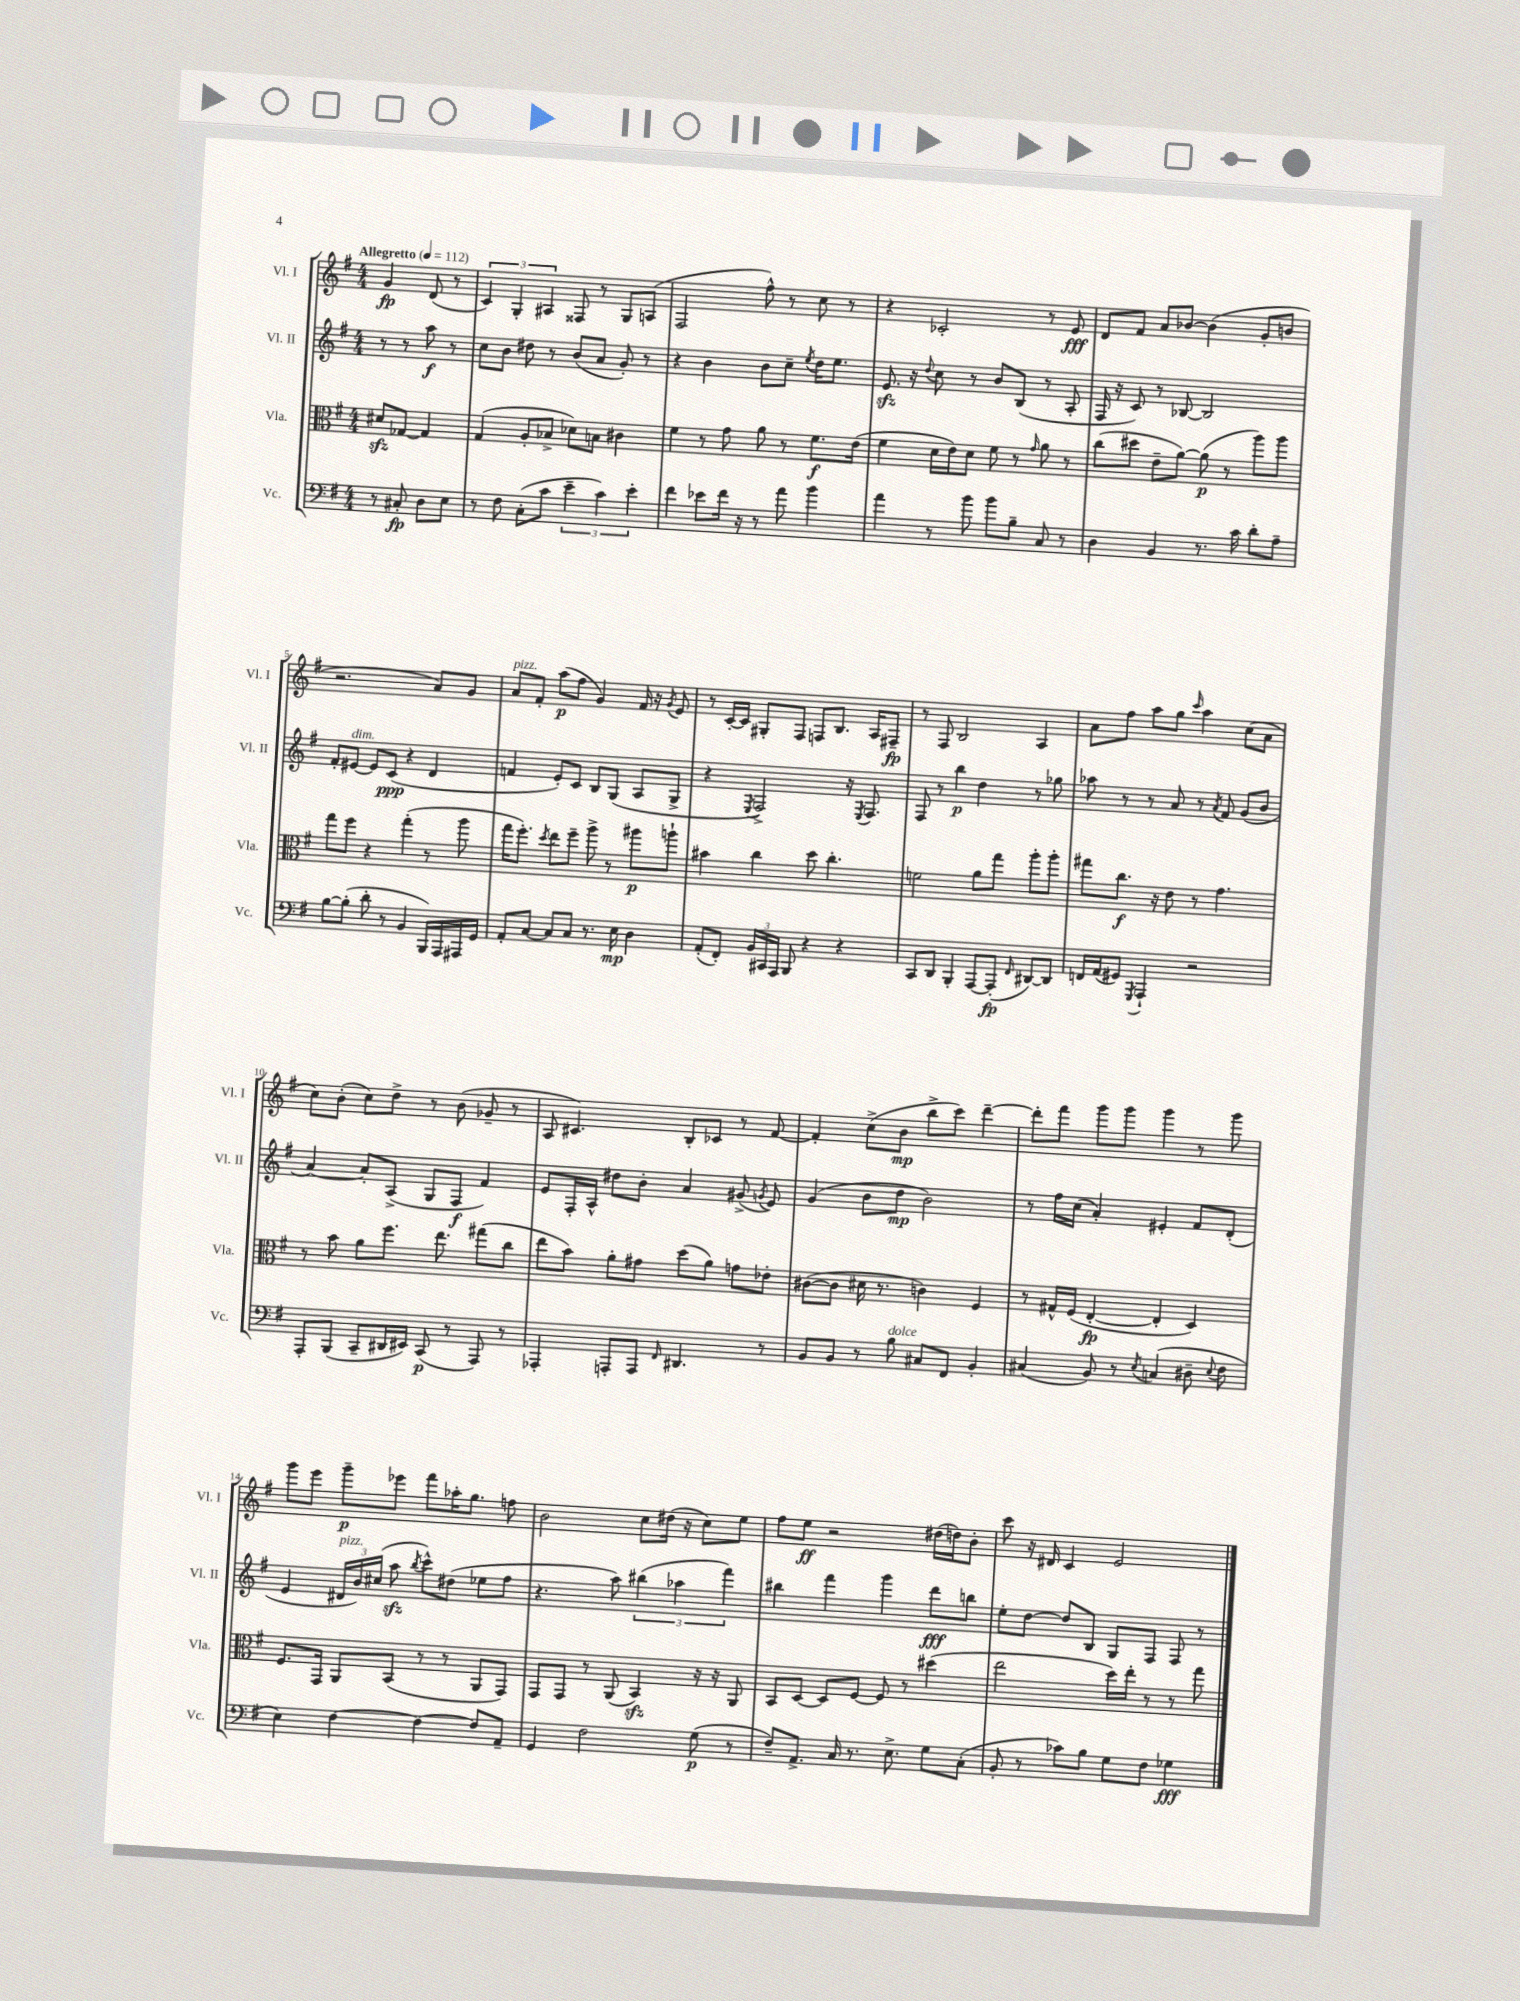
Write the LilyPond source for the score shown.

<<
\new StaffGroup <<
\new Staff = "s0" \with { instrumentName = "Vl. I" shortInstrumentName = "Vl. I" } {
    \clef treble \key g \major \numericTimeSignature \time 4/4 \partial 2 \tempo "Allegretto" 4 = 112
    \autoBeamOff g'4\fp d'8( r8 |
    \tuplet 3/2 { c'4) g4-. ais4 } fisis8 r8 g8[ a8]( |
    fis2 fis''8-^) r8 c''8 r8 |
    r4 ces'2-. r8 e'8\fff |
    d'8[ fis'8] a'8[ bes'8]~ bes'4( g'8[-. b'8] |
    r2. a'8[) g'8] |
    a'8[^\markup { \italic "pizz." } fis'8]-. a''8[\p( fis''8] g'4) fis'16 r16 \acciaccatura { g'8 } e'8 |
    r8 c'16[~-. c'16] gis8[-. fis8] f8[ b8.] a16[ fis8]--\fp |
    r8 fis8 b2 a4 |
    a'8[ fis''8] a''8[ g''8] \grace { c'''16 } a''4 c''8[( a'8] |
    c''8[) b'8]-.( c''8[) d''8]-> r8 b'8( ges'8-- r8 |
    a8 cis'4.) b8[-. ces'8] r8 fis'8~ |
    fis'4-. c''8[->( b'8]\mp b''8[-> c'''8]) d'''4~-- |
    d'''8[-. fis'''8] g'''8[ g'''8] g'''4 r8 g'''8 |
    g'''8[ e'''8] g'''8[--\p ees'''8] fis'''8[ aes''16-. g''8.] f''8 |
    b'2 c''8[ dis''16]( r16 c''8[) e''8] |
    fis''8[ e''8]\ff r2 dis''16[( d''16) b'8]-. |
    c'''8 r16 dis'16 c'4 e'2 \bar "|." |
}
\new Staff = "s1" \with { instrumentName = "Vl. II" shortInstrumentName = "Vl. II" } {
    \clef treble \key g \major \numericTimeSignature \time 4/4 \partial 2
    \autoBeamOff r8 r8 a''8\f r8 |
    c''8[ b'8] dis''8 r8 b'8[( a'8] g'8-.) r8 |
    r4 b'4 b'8[ c''8]-- \acciaccatura { e''8 } d''16[ e''8.] |
    e'8.\sfz r16 \appoggiatura { d''8 } c''8 r8 b'8[ b8]( r8 a8-. |
    fis16 r16 c'8) r8 bes8~ bes2 |
    fis'8[-. eis'8]~^\markup { \italic "dim." } eis'8[ c'8]\ppp( r4 d'4 |
    f'4 e'8[-.) c'8] b8[ g8]( a8[ g8]-> |
    r4 \acciaccatura { e8 } fis2->) r16 \acciaccatura { e8 } fis8. |
    fis8 r8 b''4\p d''4 r8 ges''8 |
    aes''8 r8 r8 a'8 r8 \acciaccatura { a'8 } fis'8 g'8[( b'8] |
    a'4~) a'8[-. a8]->( g8[ fis8]\f fis'4) |
    e'8[ fis16-. a16]-^ dis''8[ b'8]-. a'4 gis'8->( \acciaccatura { g'8 } e'8) |
    g'4( b'8[ d''8]\mp b'2) |
    r8 fis''16[ c''16]( a'4-.) eis'4-. fis'8[ d'8]-.( |
    e'4 \tuplet 3/2 { dis'16[^\markup { \italic "pizz." } b'16) cis''16]( } a''8\sfz \acciaccatura { b''8 } c'''8[-^) dis''8]( ees''8[ fis''8] |
    r4. a''8) \tuplet 3/2 { bis''4( aes''4 fis'''4) } |
    bis''4 fis'''4 g'''4 d'''8[\fff b''8] |
    e''8[-. d''8]~ d''8[ b8] g8[ fis8] fis8 r8 \bar "|." |
}
\new Staff = "s2" \with { instrumentName = "Vla." shortInstrumentName = "Vla." } {
    \clef alto \key g \major \numericTimeSignature \time 4/4 \partial 2
    \autoBeamOff dis'8[\sfz ges8]~ ges4 |
    g4( a8[-. bes8]-> des'8[) b8] cis'4 |
    fis'4 r8 g'8 a'8 r8 fis'8.[\f e'16]( |
    fis'4 d'16[ e'16) d'8] fis'8 r8 \grace { g'16 } a'8 r8 |
    c''8[( dis''8] e'8[-- a'8]~) a'8\p( r8 a''8[) a''8] |
    g''8[ fis''8] r4 g''4-.( r8 a''8 |
    g''16[ fis''8.]-.) \acciaccatura { d''8 } e''8[ fis''8]-- a''8-> r8 ais''8[\p a''8]-! |
    bis'4 c''4 d''8 c''4.-. |
    f'2 a'8[ g''8] a''8[-. a''8]-. |
    gis''8[ c''8.]\f r16 e'8 r8 g'4. |
    r8 b'8 a'8[ fis''8.] e''8. gis''8[( c''8] |
    e''8[ b'8]) a'8[-. gis'8] d''8[( a'8]) g'8[ ees'8]-. |
    cis'8[~( cis'8] dis'16 r8. c'4) fis4 |
    r8 gis16[-^ fis16]( e4~-.\fp e4-. d4) |
    fis8.[ g,16] a,8[ b,8]( r8 r8 a,8[ g,8]) |
    g,8[ g,8] r8 a,8( b,4\sfz) r16 r16 a,8 |
    b,8[ d8]~ d8[ fis8]~ fis8 r8 dis''4( |
    e''2 d''16[) e''16]-. r8 r8 g''8 \bar "|." |
}
\new Staff = "s3" \with { instrumentName = "Vc." shortInstrumentName = "Vc." } {
    \clef bass \key g \major \numericTimeSignature \time 4/4 \partial 2
    \autoBeamOff r8 cis8-.\fp d8[ e8] |
    r8 fis8 c8[-.( c'8] \tuplet 3/2 { e'4-- c'4) e'4-. } |
    fis'4 ees'8[ fis'16] r16 r8 a'8 b'4 |
    a'4 r8 b'8 b'8[ b8]-- c8 r8 |
    d4 b,4 r8. c'16 d'8[-. a8]-- |
    b8[~ b8]-.( d'8-. r8 b,4 b,,16[) a,,16 ais,,16 g,16] |
    a,8[-. c8]~ c8[ c8] r8. e16\mp d4 |
    a,8[-.( fis,8]-.) \tuplet 3/2 { b,16[ cis,16 a,,16] } b,,8 r4 r4 |
    c,8[ d,8] b,,4-. a,,8[~ a,,8]-.\fp( \grace { fis,16 } dis,8[~) dis,8] |
    f,16[ a,16( gis,8]) \acciaccatura { g,,8 } a,,4-! r2 |
    a,,8[-. b,,8]( c,8[-- dis,16 eis,16]) c,8\p( r8 a,,8) r8 |
    aes,,4-. a,,8[-. a,,8] \grace { fis,16 } dis,4. r8 |
    b,8[ b,8] r8 b8^\markup { \italic "dolce" } cis8[ fis,8] b,4-. |
    cis4( b,8) r8 \acciaccatura { e8 } c4( dis8-- \appoggiatura { e8 } fis8 |
    e4) fis4~ fis4~ fis8[ a,8]-- |
    g,4 fis2 g8\p( r8 |
    fis8[--) a,8.]-> c16 r8. e8.-> g8[ c8]-.( |
    b,8-. r8 ces'8[) b8] g8[ fis8] ges4\fff \bar "|." |
}
>>
>>
